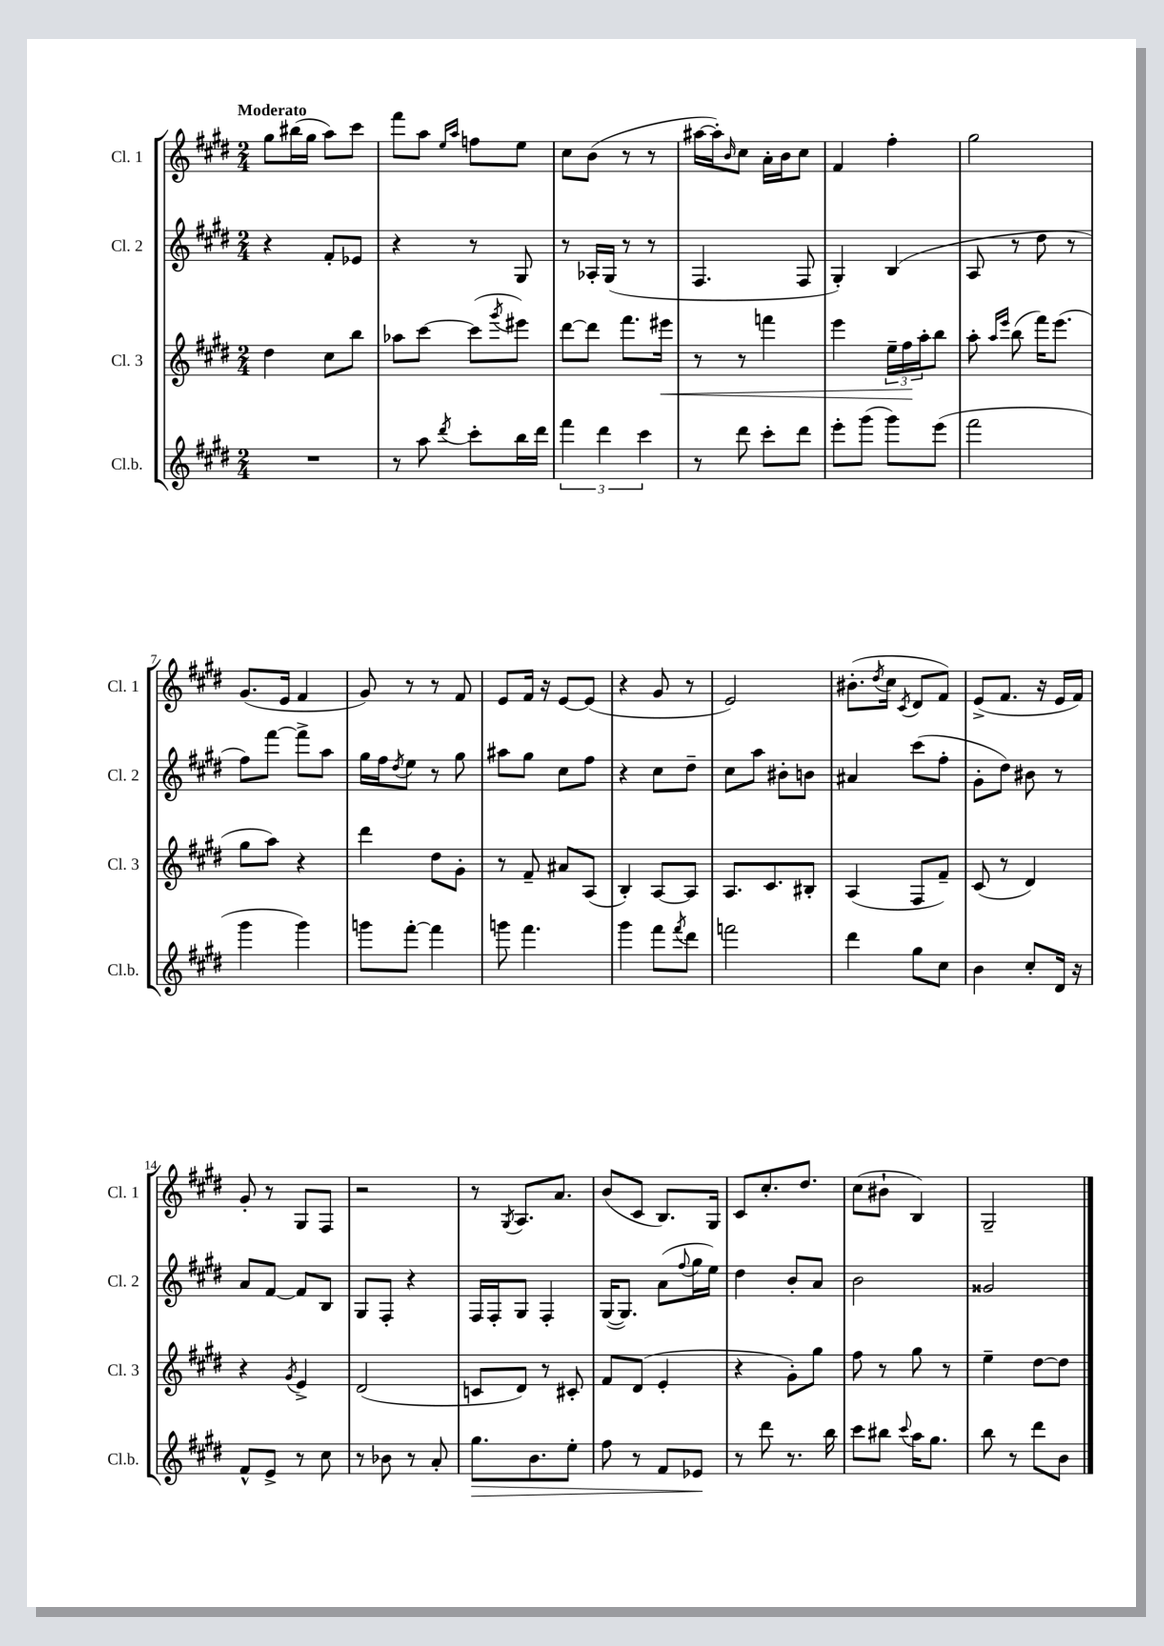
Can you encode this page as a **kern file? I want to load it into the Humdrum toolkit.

**kern	**kern	**kern	**kern
*staff4	*staff3	*staff2	*staff1
*clefG2	*clefG2	*clefG2	*clefG2
*k[f#c#g#d#]	*k[f#c#g#d#]	*k[f#c#g#d#]	*k[f#c#g#d#]
*M2/4	*M2/4	*M2/4	*M2/4
2r	4dd#	4r	8gg#
.	.	.	(16bb#
.	.	.	16gg#
.	8cc#	8f#'	8aa)
.	8bb	8e-	8ccc#
=	=	=	=
8r	8aa-	4r	8fff#
8aa	[8ccc#	.	8aa
.	.	.	16qqee
8qddd#	.	.	16qqaa
8ccc#'	(8ccc#]	8r	8ff
.	8qggg#	.	.
16bb	8eee#)	8G#	8ee
16ddd#	.	.	.
=	=	=	=
6fff#	[8ddd#	8r	8cc#
.	8ddd#]	16A-'	(8b
6ddd#	.	.	.
.	.	(16G#	.
.	8.fff#	8r	8r
6ccc#	.	.	.
.	.	8r	8r
.	16eee#	.	.
=	=	=	=
8r	8r	4.F#	[16aa#
.	.	.	16aa#'])
.	.	.	16qqb
8ddd#	8r	.	8cc#
8ccc#'	4fff	.	16a'
.	.	.	16b
8ddd#	.	8F#	8cc#
=	=	=	=
8eee'	4eee	4G#')	4f#
(8ggg#	.	.	.
8ggg#)	24ee~	(4B	4ff#'
.	24ff#	.	.
.	24aa'	.	.
(8eee	8bb	.	.
=	=	=	=
2fff#	8aa'	8A	2gg#
.	16qqaa	.	.
.	16qqeee	.	.
.	(8bb	8r	.
.	16fff#)	8dd#	.
.	(8.eee	.	.
.	.	8r	.
=	=	=	=
4ggg#	8gg#	8ff#)	(8.g#
.	8aa)	[8fff#	.
.	.	.	16e
4ggg#)	4r	8fff#^]	4f#
.	.	8aa	.
=	=	=	=
8ggg	4ddd#	16gg#	8g#)
.	.	16ff#	.
.	.	8qdd#	.
[8fff#'	.	8ee	8r
4fff#]	8dd#	8r	8r
.	8g#'	8gg#	8f#
=	=	=	=
8ggg	8r	8aa#	8e
4.fff#	8f#~	8gg#	16f#
.	.	.	16r
.	8a#	8cc#	[8e
.	(8A	8ff#	(8e]
=	=	=	=
4ggg#	4B')	4r	4r
8fff#	[8A	8cc#	8g#
8qfff#	.	.	.
8ddd#	8A]	8dd#~	8r
=	=	=	=
2fff	8.A	8cc#	2e)
.	.	8aa	.
.	8.c#	.	.
.	.	8b#'	.
.	8B#'	8b	.
=	=	=	=
4ddd#	(4A	4a#	(8.b#'
.	.	.	8qdd#
.	.	.	16cc#
.	.	.	8qc#
8gg#	8F#	(8ccc#	8d#
8cc#	8f#~)	8ff#'	8f#)
=	=	=	=
4b	(8c#	8g#'	(8e^
.	8r	8dd#)	8.f#
8cc#'	4d#)	8b#	.
.	.	.	16r
16d#	.	8r	16e
16r	.	.	16f#)
=	=	=	=
8f#^^	4r	8a	8g#'
8e^	.	[8f#	8r
.	8qg#	.	.
8r	4e^	8f#]	8G#
8cc#	.	8B	8F#
=	=	=	=
8r	(2d#	8G#	2r
8b-	.	8F#'	.
8r	.	4r	.
8a'	.	.	.
=	=	=	=
8.gg#	8c	16F#	8r
.	.	16F#'	.
.	.	.	8qG#
.	8d#)	8G#	8.A
8.b	.	.	.
.	8r	4F#'	.
.	.	.	8.a
8ee'	8c#'	.	.
=	=	=	=
8ff#	8f#	([16G#	(8b
.	.	8.G#])	.
8r	(8d#	.	8c#
8f#	4e'	(8a	8.B)
.	.	8qqff#	.
8e-	.	16gg#	.
.	.	16ee)	16G#
=	=	=	=
8r	4r	4dd#	8c#
8ddd#	.	.	8.cc#'
8.r	8g#')	8b'	.
.	.	.	8.dd#
.	8gg#	8a	.
16bb	.	.	.
=	=	=	=
8ccc#	8ff#	2b	(8cc#
8bb#	8r	.	8b#`
8qqccc#	.	.	.
16aa	8gg#	.	4B)
8.gg#	.	.	.
.	8r	.	.
=	=	=	=
8bb	4ee~	2g##	2G#~
8r	.	.	.
8ddd#	[8dd#	.	.
8b	8dd#]	.	.
==	==	==	==
*-	*-	*-	*-
